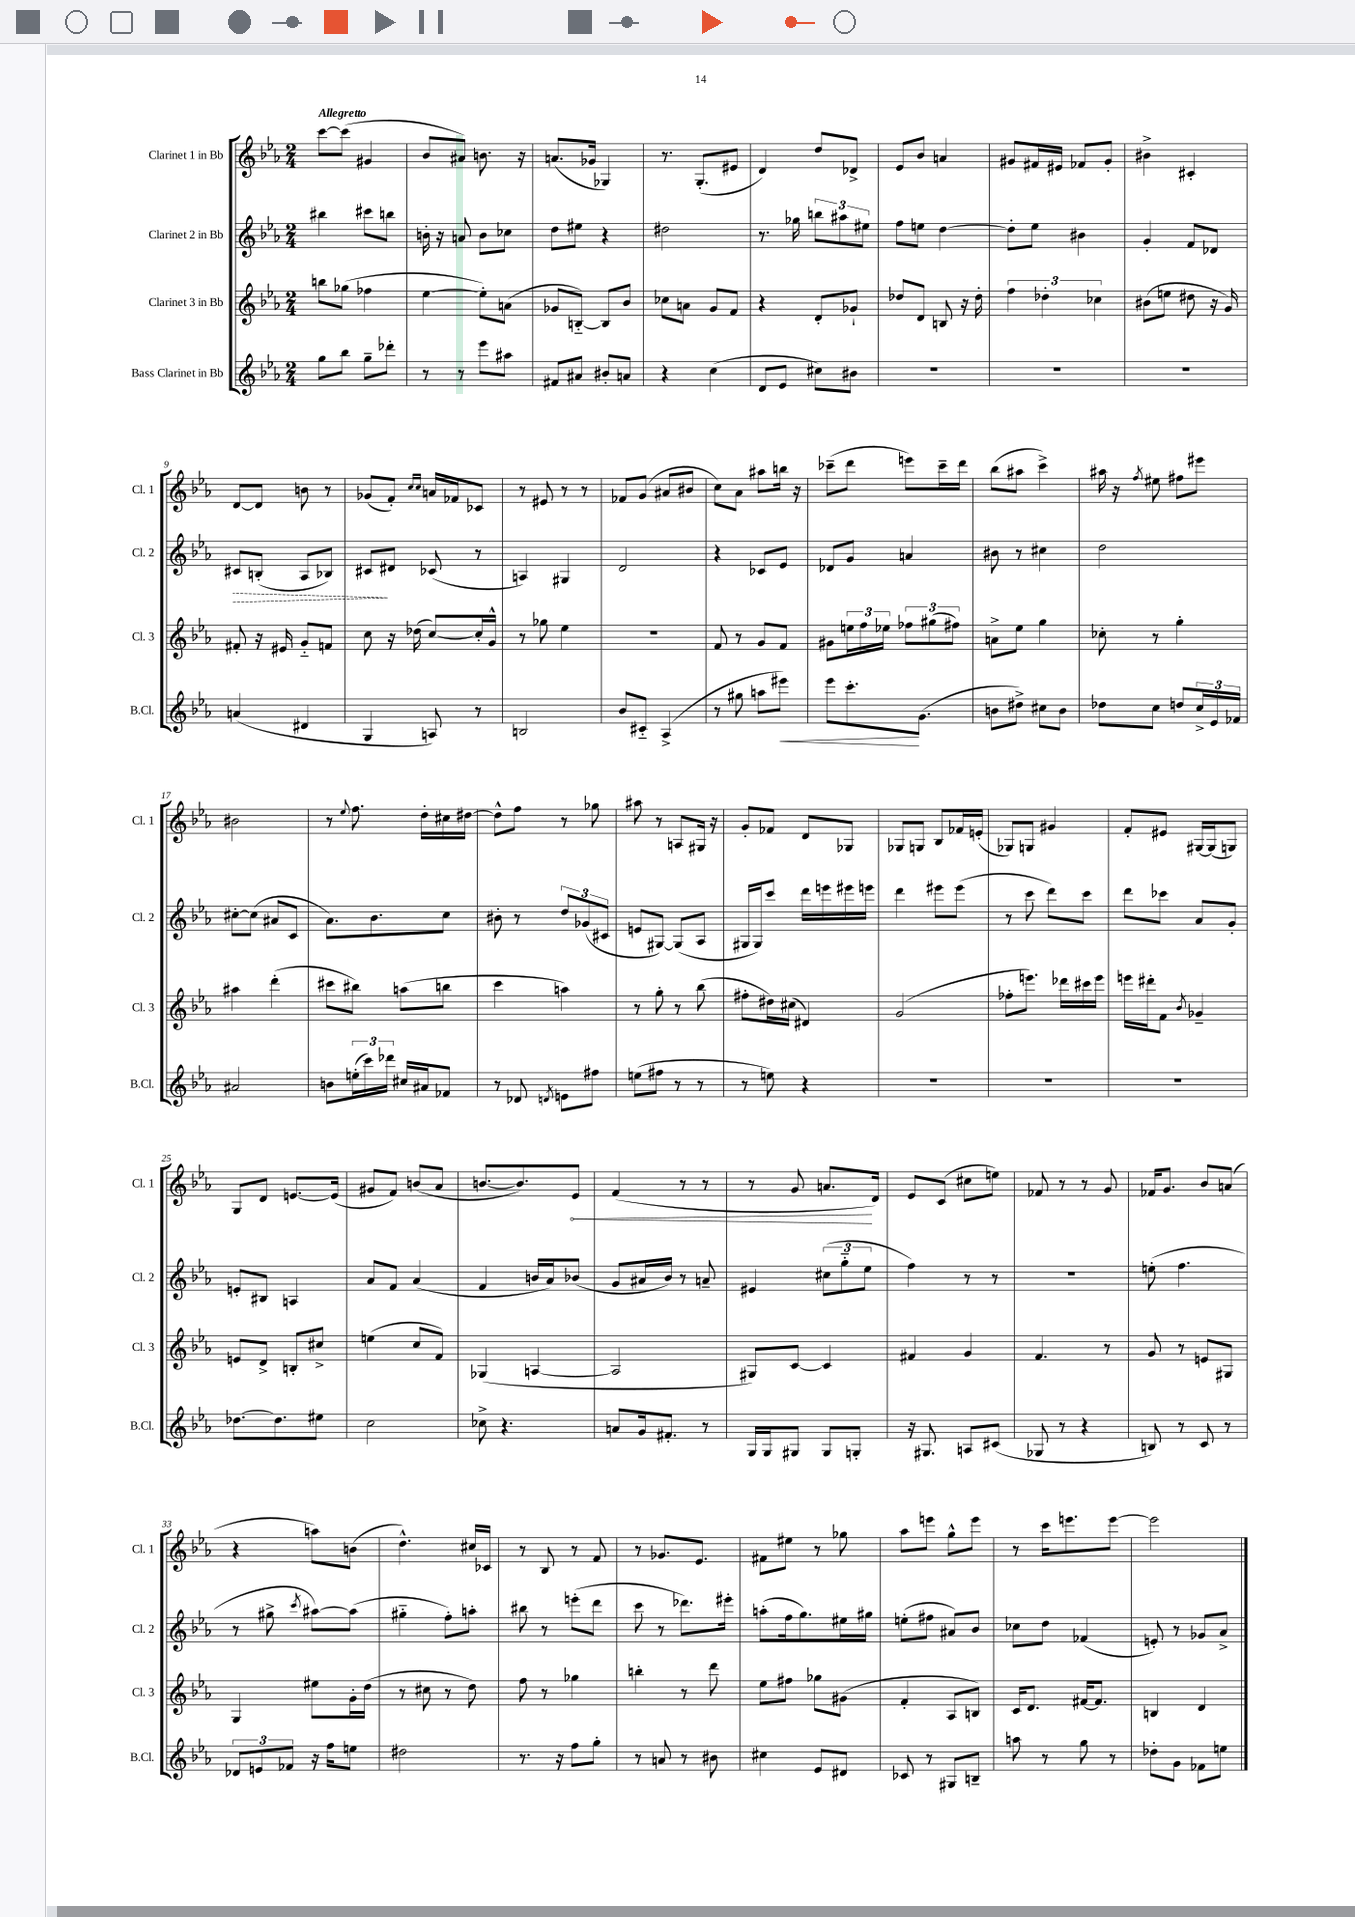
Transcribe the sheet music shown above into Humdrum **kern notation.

**kern	**kern	**kern	**kern
*staff4	*staff3	*staff2	*staff1
*clefG2	*clefG2	*clefG2	*clefG2
*k[b-e-a-]	*k[b-e-a-]	*k[b-e-a-]	*k[b-e-a-]
*M2/4	*M2/4	*M2/4	*M2/4
8gg	8bb	4bb#	[8ccc
8bb-	(8gg-	.	(8ccc]
8gg~	4ff-	8ccc#	4g#
8ddd-'	.	8bb	.
=	=	=	=
8r	[4ee-	16b'	8b-
.	.	16r	.
8r	.	8a	8a#)
8eee-	8ee-'])	8b	8.b
8aa#	(8a	8cc-	.
.	.	.	16r
=	=	=	=
8f#	8g-	8dd	(8.a
8a#	[8B'~)	8ee#	.
.	.	.	16g-
8b#'	8B]	4r	4G-)
8a	8b-	.	.
=	=	=	=
4r	8cc-	2dd#	8.r
.	8a	.	.
.	.	.	(8.G'
(4cc	8g	.	.
.	8f	.	8e#
=	=	=	=
8d	4r	8.r	4d)
8e-	.	.	.
.	.	16gg-	.
8cc#)	8d'	12bb	8dd
.	.	12aa#	.
8b#	8g-`	.	8d-^
.	.	12ee#	.
=	=	=	=
2r	8dd-	8ff	8e-
.	8d	8ee	8b-
.	8B	[4dd	4a
.	16r	.	.
.	16dd-'	.	.
=	=	=	=
2r	6ff	8dd']	8g#
.	.	8ee-	16f#
.	6dd-'	.	.
.	.	.	16e#
.	.	4b#	8f-
.	6cc-	.	.
.	.	.	8g#'
=	=	=	=
2r	(8b#	4g'	4b#^
.	8ee	.	.
.	8dd#	8f	4c#'
.	16r	8d-	.
.	16g)	.	.
=	=	=	=
(4a	8f#'	8c#	[8d
.	16r	(8B'	8d]
.	16e#	.	.
4d#	8g'~	8A-	8b
.	8f	8B-)	8r
=	=	=	=
4G	8cc	8c#	(8g-
.	16r	8d#	8f')
.	(16dd-	.	.
.	.	.	16qqcc
.	.	.	16qqcc
8A)	[8cc)	(8c-	16a
.	.	.	16f-
8r	16cc']	8r	8c-
.	16g^^	.	.
=	=	=	=
2B	8r	4A)	8r
.	8gg-	.	8e#
.	4ee-	4G#	8r
.	.	.	8r
=	=	=	=
8b-	2r	2d	8f-
8c#'~	.	.	(8g
(4A-^	.	.	8a#
.	.	.	8b#
=	=	=	=
8r	8f	4r	8cc)
8gg#	8r	.	8a-
8aa	8g	8c-	8aa#
8eee#)	8f	8e-	16bb
.	.	.	16r
=	=	=	=
8eee-	8g#	8d-	(8ccc-~
8.ccc'	24ee	8g	8ddd
.	24ff	.	.
.	24ee-	.	.
.	12ff-	4a	8eee)
(8.g	.	.	.
.	(12gg#	.	.
.	.	.	16ccc-~
.	12ff#)	.	.
.	.	.	16ddd
=	=	=	=
8b	8a^	8b#	(8bb-
8dd#^)	8ee-	8r	8aa#
8cc#	4gg	4cc#	4ccc^)
8b	.	.	.
=	=	=	=
8dd-	8cc-'	2dd	16aa#
.	.	.	16r
.	.	.	8qff
8cc	8r	.	8ee#
8dd	4gg'	.	8ff#
24cc^	.	.	8eee#
24e-	.	.	.
24f-	.	.	.
=	=	=	=
2a#	4aa#	[8cc#'	2b#
.	.	(8cc#]	.
.	(4ddd'	8a#	.
.	.	8c	.
=	=	=	=
8b	8ccc#	8.a-)	8r
.	.	.	8qqee-
(24ee'	8bb#)	.	8.ff
24ccc)	.	.	.
.	.	8.b-	.
24ddd-	.	.	.
16cc#	(8aa	.	.
16a#	.	.	16dd'
8f-	8bb	8cc	16cc#
.	.	.	[16dd#
=	=	=	=
8r	4ccc	8b#'	8dd#^^]
8d-	.	8r	8ff
8qd	.	.	.
8e	4aa)	12dd	8r
.	.	(12g-	.
8ff#	.	.	8gg-
.	.	12c#	.
=	=	=	=
(8ee	8r	8e	8aa#
8ff#	8gg'	[8G#)	8r
8r	8r	(8G#]	8A
8r	(8bb-	8A-	16G#
.	.	.	16r
=	=	=	=
8r	8ff#'	16G#	8g'
.	.	16G#)	.
8ee)	16dd#)	8ccc	8f-
.	(16cc#	.	.
4r	4d#)	16ddd	8d
.	.	16eee	.
.	.	16eee#	8G-
.	.	16eee	.
=	=	=	=
2r	(2g	4ddd	8G-
.	.	.	8G
.	.	8eee#	8B-
.	.	(8eee#	16f-
.	.	.	(16e'
=	=	=	=
2r	8ff-'	8r	8G-)
.	8.eee)	8ccc	8G
.	.	8ddd)	4g#
.	16ddd-	.	.
.	16ccc#	8ccc	.
.	16eee	.	.
=	=	=	=
2r	16eee	8ddd	8f'
.	16ddd#'	.	.
.	8f	8ccc-	8e#
.	8qb-	.	.
.	4g-~	8a-	[16G#
.	.	.	(16G#]
.	.	8g'	8G)
=	=	=	=
[8.dd-	8e	8e'	8G
.	8d^	8B#	8d
8.dd-]	.	.	.
.	8B'	4A	[8.e
8ee#	8cc#^	.	.
.	.	.	(16e]
=	=	=	=
2cc	(4ee	8a-	8g#
.	.	8f	8f)
.	8cc	(4a-	(8b
.	8f)	.	8a-
=	=	=	=
8cc-^	(4G-	4f	[8.b
4.r	.	.	.
.	.	.	8.b])
.	[4A	16b	.
.	.	16a-)	.
.	.	(8b-	8e-
=	=	=	=
8a	2A]	8g	(4f
16g	.	16a#	.
8.f#'	.	16b-)	.
.	.	8r	8r
8r	.	8a~	8r
=	=	=	=
16G	8G#)	4e#	8r
16G	.	.	.
8G#	[8c	.	8g
8G#	4c]	(12cc#	8.a
.	.	12gg'~	.
8G'	.	.	.
.	.	12ee-	.
.	.	.	16d)
=	=	=	=
16r	4f#	4ff)	8e-
8.G#	.	.	.
.	.	.	(8c
8A	4g	8r	8cc#
(8c#	.	8r	8ee)
=	=	=	=
8G-	4.f	2r	8f-
8r	.	.	8r
4r	.	.	8r
.	8r	.	8g
=	=	=	=
8B)	8g	(8ee'	16f-
.	.	.	8.g
8r	8r	4.ff	.
8c	8e	.	8b-
8r	8G#	.	(8a
=	=	=	=
12d-	4G	8r	4r
12e	.	.	.
.	.	8gg#^	.
12f-	.	.	.
.	.	8qccc	.
16r	8ee#	[8aa#)	8aa)
16ff	.	.	.
8ee	16g'	(8aa#]	(8b
.	(16dd	.	.
=	=	=	=
2dd#	8r	4gg#'~	4.dd^^)
.	8cc#	.	.
.	8r	8ff')	.
.	8dd)	8aa'	16cc#
.	.	.	16c-
=	=	=	=
8.r	8ff	8bb#	8r
.	8r	8r	8B-
16r	.	.	.
8ff	4gg-	(8eee'	8r
8gg'	.	8ddd	8f
=	=	=	=
8r	4bb'	8ccc	8r
8a	.	8r	8.g-
8r	8r	8.ddd-)	.
.	.	.	8.e-
8b#	8ddd	.	.
.	.	16eee#'	.
=	=	=	=
4cc#	8ee-	(8aa'	8f#
.	8ff#	16ff	8ee#
.	.	8.gg)	.
8e-	8gg-	.	8r
8d#	(8g#	16ee#	8gg-
.	.	16gg#	.
=	=	=	=
8c-	4f'	(8ee'	8aa-
8r	.	8ff#	8eee
8G#	8A-	8a#)	8gg^^
8B~	8B)	8b-	8eee
=	=	=	=
8aa	16c	8cc-	8r
.	8.d	.	.
8r	.	8dd	16ccc
.	.	.	8.eee
8gg	[16f#	(4f-	.
.	8.f#]	.	.
8r	.	.	[8eee
=	=	=	=
8dd-'	4B	8e')	2eee]
8g	.	8r	.
8f-	4d	8g-	.
8ee	.	8a-^	.
==	==	==	==
*-	*-	*-	*-
